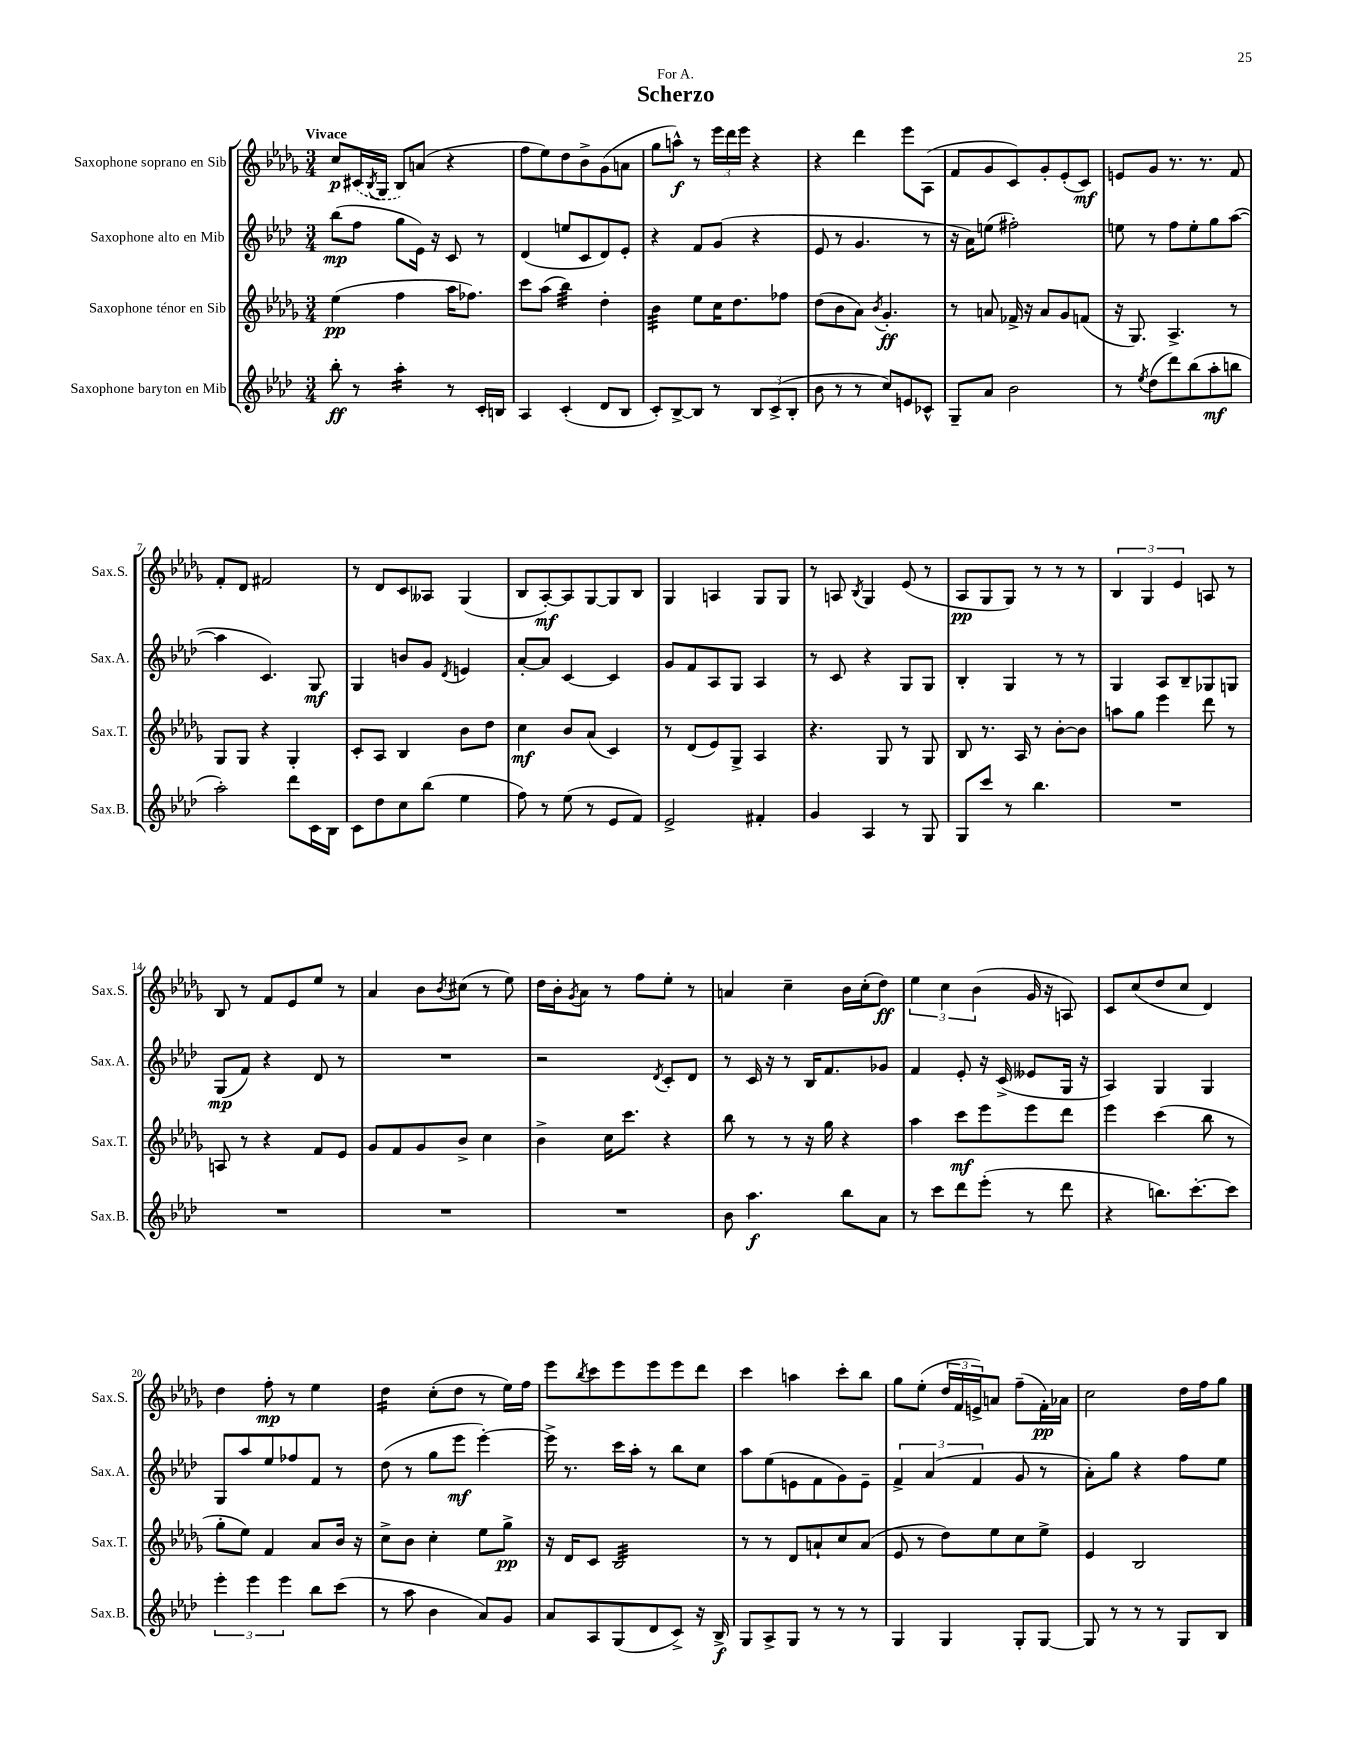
\header { title = "Scherzo" dedication = "For A." }
<<
\new StaffGroup <<
\new Staff = "s0" \with { instrumentName = "Saxophone soprano en Sib" shortInstrumentName = "Sax.S." } {
    \clef treble \key des \major \numericTimeSignature \time 3/4 \tempo "Vivace"
    c''8\p \once \slurDashed cis'16( \acciaccatura { bes8 } ges16 bes8) a'8( r4 |
    f''8 ees''8) des''8 bes'8-> ges'8( a'8 |
    ges''8 a''8-^\f) r8 \tuplet 3/2 { ees'''16 des'''16 ees'''16 } r4 |
    r4 des'''4 ees'''8 aes8( |
    f'8 ges'8 c'8) ges'8-. ees'8-.( c'8\mf) |
    e'8 ges'8 r8. r8. f'8 |
    f'8-. des'8 fis'2 |
    r8 des'8 c'8 aeses8 ges4( |
    bes8 aes8~-.\mf) aes8 ges8~ ges8 bes8 |
    ges4 a4 ges8 ges8 |
    r8 a8 \acciaccatura { bes8 } ges4 ees'8( r8 |
    aes8\pp ges8 ges8) r8 r8 r8 |
    \tuplet 3/2 { bes4 ges4 ees'4 } a8 r8 |
    bes8 r8 f'8 ees'8 ees''8 r8 |
    aes'4 bes'8 \acciaccatura { bes'8 } cis''8( r8 ees''8) |
    des''16 bes'16-. \acciaccatura { ges'8 } aes'8 r8 f''8 ees''8-. r8 |
    a'4 c''4-- bes'16 c''16-.( des''8\ff) |
    \tuplet 3/2 { ees''4 c''4 bes'4( } ges'16 r16 a8) |
    c'8 c''8( des''8 c''8 des'4) |
    des''4 f''8-.\mp r8 ees''4 |
    des''4:16 c''8-.( des''8 r8 ees''16) f''16 |
    ees'''8 \acciaccatura { bes''8 } c'''8 ees'''8 ees'''8 ees'''8 des'''8 |
    c'''4 a''4 c'''8-. bes''8 |
    ges''8 ees''8-.( \tuplet 3/2 { des''16 f'16 e'16->) } a'8 f''8--( f'16-.\pp) aes'16 |
    c''2 des''16 f''16 ges''8 \bar "|." |
}
\new Staff = "s1" \with { instrumentName = "Saxophone alto en Mib" shortInstrumentName = "Sax.A." } {
    \clef treble \key aes \major \numericTimeSignature \time 3/4
    bes''8\mp( f''8 g''8 ees'16) r16 c'8 r8 |
    des'4( e''8 c'8 des'8) ees'8-. |
    r4 f'8 g'8( r4 |
    ees'8 r8 g'4. r8 |
    r16 aes'16) e''8( fis''2-.) |
    e''8 r8 f''8 e''8-. g''8 aes''8~( |
    aes''4 c'4.) g8\mf |
    g4 b'8 g'8 \acciaccatura { des'8 } e'4 |
    aes'8~-. aes'8 c'4~ c'4 |
    g'8 f'8 aes8 g8 aes4 |
    r8 c'8 r4 g8 g8 |
    bes4-. g4 r8 r8 |
    g4 aes8 bes8-- ges8 g8 |
    g8\mp( f'8) r4 des'8 r8 |
    R2. |
    r2 \acciaccatura { des'8 } c'8-. des'8 |
    r8 c'16 r16 r8 bes16 f'8. ges'8 |
    f'4 ees'8-. r16 c'16->( eeses'8 g16 r16 |
    aes4) g4 g4 |
    g8 aes''8 ees''8 fes''8 f'8 r8 |
    des''8( r8 g''8 ees'''8\mf ees'''4~-.) |
    ees'''16-> r8. c'''16 aes''16-. r8 bes''8 c''8 |
    aes''8 ees''8( e'8 f'8 g'8) e'8-- |
    \tuplet 3/2 { f'4-> aes'4( f'4 } g'8 r8 |
    aes'8-.) g''8 r4 f''8 ees''8 \bar "|." |
}
\new Staff = "s2" \with { instrumentName = "Saxophone ténor en Sib" shortInstrumentName = "Sax.T." } {
    \clef treble \key des \major \numericTimeSignature \time 3/4
    ees''4\pp( f''4 aes''16 fes''8.) |
    c'''8 aes''8( bes''4:32) des''4-. |
    bes'4:32 ees''8 c''16 des''8. fes''8 |
    des''8( bes'8 aes'8) \acciaccatura { bes'8 } ges'4.-.\ff |
    r8 a'8 fes'16-> r16 a'8 ges'8 f'8( |
    r16 ges8.) aes4.-> r8 |
    ges8 ges8 r4 ges4-. |
    c'8-. aes8 bes4 bes'8 des''8 |
    c''4\mf bes'8 aes'8( c'4) |
    r8 des'8( ees'8) ges8-> aes4 |
    r4. ges8 r8 ges8 |
    bes8 r8. aes16 r8 bes'8~-. bes'8 |
    a''8 ges''8 ees'''4 des'''8 r8 |
    a8 r8 r4 f'8 ees'8 |
    ges'8 f'8 ges'8 bes'8-> c''4 |
    bes'4-> c''16 c'''8. r4 |
    bes''8 r8 r8 r16 ges''16 r4 |
    aes''4 c'''8\mf ees'''8 ees'''8 des'''8 |
    ees'''4 c'''4( bes''8 r8 |
    ges''8-. ees''8) f'4 aes'8 bes'16 r16 |
    c''8-> bes'8 c''4-. ees''8 ges''8->\pp |
    r16 des'16 c'8 bes2:32 |
    r8 r8 des'8 a'8-! c''8 a'8( |
    ees'8 r8 des''8) ees''8 c''8 ees''8-> |
    ees'4 bes2 \bar "|." |
}
\new Staff = "s3" \with { instrumentName = "Saxophone baryton en Mib" shortInstrumentName = "Sax.B." } {
    \clef treble \key aes \major \numericTimeSignature \time 3/4
    bes''8-.\ff r8 aes''4:16-. r8 c'16-. b16 |
    aes4 c'4-.( des'8 bes8 |
    c'8-.) bes8~-> bes8 r8 \tuplet 3/2 { bes8 c'8->( bes8-. } |
    bes'8 r8 r8 c''8) e'8 ces'8-^ |
    g8-- aes'8 bes'2 |
    r8 \acciaccatura { ees''8 } des''8( des'''8) bes''8( aes''8-.\mf b''8 |
    aes''2-.) des'''8 c'16 bes16 |
    c'8 des''8 c''8 bes''8( ees''4 |
    f''8) r8 ees''8( r8 ees'8 f'8) |
    ees'2-> fis'4-. |
    g'4 aes4 r8 g8 |
    g8 c'''8 r8 bes''4. |
    R2. |
    R2. |
    R2. |
    R2. |
    bes'8 aes''4.\f bes''8 aes'8 |
    r8 c'''8 des'''8 ees'''8-.( r8 des'''8 |
    r4 b''8.) c'''8.~-. c'''8 |
    \tuplet 3/2 { ees'''4-. ees'''4 ees'''4 } bes''8 c'''8( |
    r8 aes''8 bes'4 aes'8) g'8 |
    aes'8 aes8 g8( des'8 c'8->) r16 bes16->\f |
    g8 aes8-> g8 r8 r8 r8 |
    g4 g4 g8-. g8~ |
    g8 r8 r8 r8 g8 bes8 \bar "|." |
}
>>
>>
